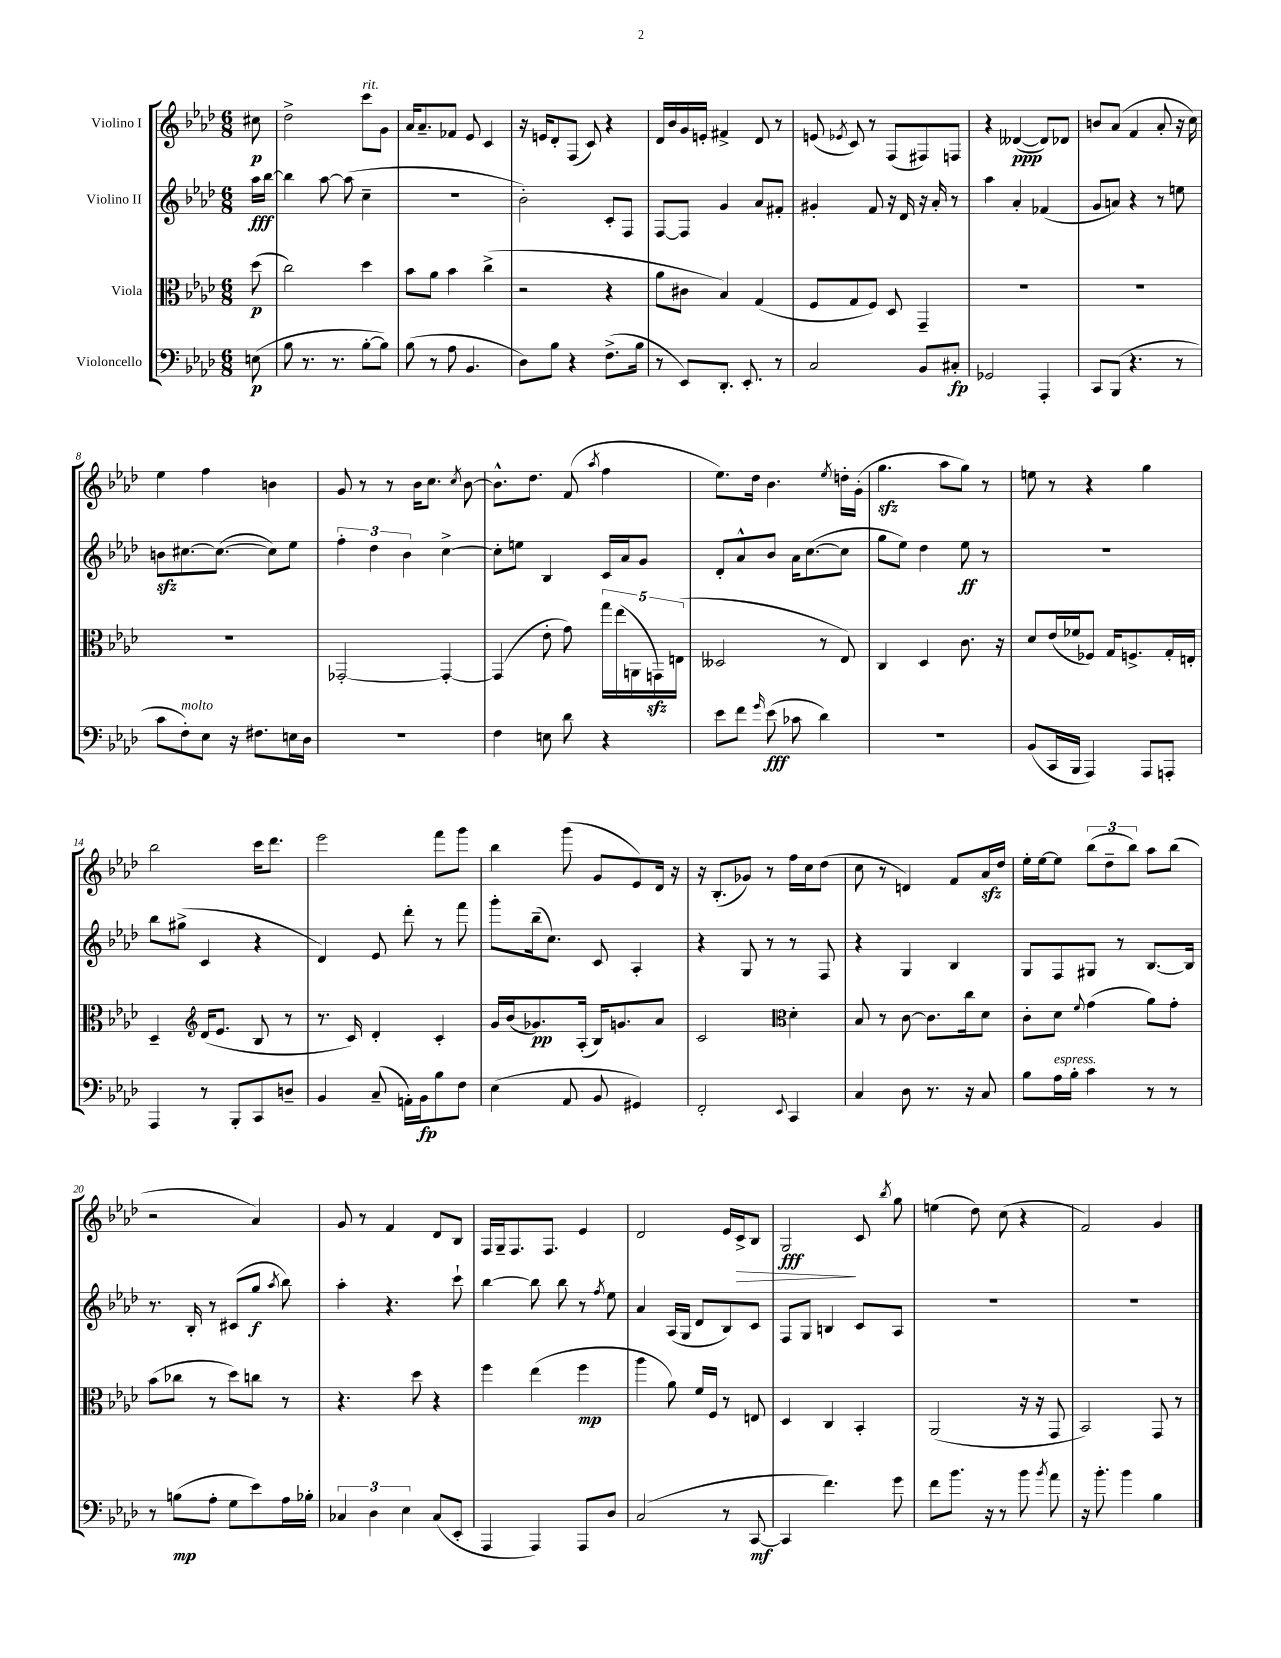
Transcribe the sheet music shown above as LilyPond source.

<<
\new StaffGroup <<
\new Staff = "s0" \with { instrumentName = "Violino I" } {
    \clef treble \key aes \major \numericTimeSignature \time 6/8 \partial 8
    \autoBeamOff cis''8\p |
    des''2-> c'''8[^\markup { \italic "rit." } g'8] |
    aes'16[ aes'8.-- fes'8] ees'8 c'4 |
    r16 e'16[ des'8-. f8]( c'8) r4 |
    des'16[ bes'16 g'16 e'16]-. fis'4-> des'8 r8 |
    e'8( \acciaccatura { ees'8 } c'8) r8 f8[( fis8) f8] |
    r4 deses'4~\ppp( deses'8[) des'8] |
    b'8[ aes'8]( f'4 aes'8-. r16 c''16) |
    ees''4 f''4 b'4 |
    g'8 r8 r8 bes'16[ c''8.] \acciaccatura { c''8 } bes'8~ |
    bes'8.[-^ des''8.] f'8( \acciaccatura { aes''8 } f''4 |
    ees''8.[) des''16] bes'4. \acciaccatura { ees''8 } d''16[-. g'16]-.( |
    g''4.\sfz aes''8[ g''8]) r8 |
    e''8 r8 r4 g''4 |
    bes''2 c'''16[ des'''8.] |
    ees'''2 f'''8[ g'''8] |
    bes''4 g'''8( g'8[ ees'8) des'16] r16 |
    r16 bes8.[-.( ges'8]) r8 f''16[ c''16 des''8]( |
    c''8 r8 d'4) f'8[ aes'16\sfz des''16] |
    ees''16[-. ees''16~ ees''8] \tuplet 3/2 { bes''8[( des''8-- bes''8]) } aes''8[ bes''8]( |
    r2 aes'4) |
    g'8 r8 f'4 des'8[ bes8] |
    f16[ g16-- f8. f8.] ees'4 |
    des'2 ees'16[ c'16->\> bes8] |
    g2\fff\! c'8 \acciaccatura { bes''8 } g''8 |
    e''4( des''8) c''8( r4 |
    f'2) g'4 \bar "|." |
}
\new Staff = "s1" \with { instrumentName = "Violino II" } {
    \clef treble \key aes \major \numericTimeSignature \time 6/8 \partial 8
    \autoBeamOff aes''16[\fff bes''16]~ |
    bes''4 aes''8~ aes''8( c''4-- |
    R2. |
    bes'2-.) c'8[-. f8] |
    f8[~ f8] g'4 aes'8[ fis'8]-. |
    gis'4-. f'8 r16 des'16 r16 aes'16-. r8 |
    aes''4 aes'4-. fes'4( |
    g'8[ a'8]) r4 r8 e''8 |
    b'8[\sfz cis''8.~ cis''8.]~( cis''8[) ees''8] |
    \tuplet 3/2 { f''4-. des''4 bes'4 } c''4~-> |
    c''8[-. e''8] bes4 c'16[ aes'16 g'8] |
    des'8[-. aes'8-^ bes'8] aes'16[ c''8.~( c''8] |
    g''8[ ees''8]) des''4 ees''8\ff r8 |
    R2. |
    bes''8[ gis''8]->( c'4 r4 |
    des'4) ees'8 des'''8-. r8 f'''8 |
    g'''8[-. bes''16--( c''8.]) c'8 aes4-. |
    r4 g8 r8 r8 f8 |
    r4 g4 bes4 |
    g8[ f8 gis8] r8 bes8.[~ bes16] |
    r8. bes16-. r8 cis'8[( g''8]\f \acciaccatura { aes''8 } bes''8) |
    aes''4-. r4. c'''8-! |
    bes''4~ bes''8 bes''8 r8 \acciaccatura { f''8 } ees''8 |
    aes'4 aes16[( g16] des'8[ bes8) c'8] |
    f8[ g8] b4 c'8[ aes8] |
    R2. |
    R2. \bar "|." |
}
\new Staff = "s2" \with { instrumentName = "Viola" } {
    \clef alto \key aes \major \numericTimeSignature \time 6/8 \partial 8
    \autoBeamOff des''8\p( |
    c''2) des''4 |
    bes'8[ aes'8] bes'4 c''4->( |
    r2 r4 |
    aes'8[ cis'8] bes4) g4( |
    f8[ g8 f8]) des8 g,4-- |
    R2. |
    R2. |
    R2. |
    ges,2~-. ges,4~-. |
    ges,4( ees'8-. g'8) \tuplet 5/4 { g''16[ ees''16( a,16 g,16\sfz) e16]( } |
    deses2 r8 ees8) |
    c4 des4 c'8. r16 |
    des'8[ ees'16( fes'16 fes8]) g16[ f8.-> g16-. e16]-. |
    des4-- \clef treble des'16[( ees'8.] bes8 r8 |
    r8. c'16) des'4-. c'4-. |
    g'16[ bes'16( ges'8.\pp) aes16]-.( bes16[) g'8. aes'8] |
    c'2 \clef alto des'4-. |
    bes8 r8 c'8~ c'8.[ c''16 des'8] |
    c'8[-. des'8] \appoggiatura { f'8 } g'4( aes'8[) g'8]-. |
    bes'8[( ces''8] r8 des''8[) c''8] r8 |
    r4. des''8 r4 |
    f''4 ees''4( f''4\mp |
    aes''4 aes'8) f'16[ f16] r8 e8 |
    des4 c4 bes,4-. |
    aes,2( r16 r16 g,8 |
    bes,2) g,8 r8 \bar "|." |
}
\new Staff = "s3" \with { instrumentName = "Violoncello" } {
    \clef bass \key aes \major \numericTimeSignature \time 6/8 \partial 8
    \autoBeamOff e8\p( |
    bes8 r8. r8. bes8[~-. bes8]) |
    bes8( r8 aes8 bes,4. |
    des8[) bes8] r4 f8.[->( bes16] |
    r8 ees,8[) des,8.]-. ees,8.-. r8 |
    c2 bes,8[ cis8]-.\fp |
    ges,2 aes,,4-. |
    c,8[ bes,,8]( r4. r8 |
    c'8[ f8-.^\markup { \italic "molto" }) ees8] r16 fis8.[ e16 des16] |
    R2. |
    f4 e8 des'8 r4 |
    ees'8[ f'8] \grace { g'16 } ees'8\fff( ces'8 des'4) |
    R2. |
    bes,8[( c,16 bes,,16] aes,,4) aes,,8[ a,,8]-. |
    aes,,4 r8 bes,,8[-. c,8 d8]-- |
    bes,4 c8--( a,16[-.) bes,16\fp bes8 f8] |
    ees4( aes,8 bes,8 gis,4) |
    f,2-. \appoggiatura { ees,8 } c,4 |
    c4 des8 r8. r16 c8 |
    bes8[ aes16^\markup { \italic "espress." } bes16]-. c'4 r8 r8 |
    r8 b8[\mp( aes8]-. g8[ ees'8) aes16 bes16]-. |
    \tuplet 3/2 { ces4 des4 ees4 } ces8[( ees,8]-. |
    aes,,4 aes,,4) aes,,8[ des8] |
    c2( r8 c,8~\mf |
    c,4 f'4.) g'8 |
    f'8[ bes'8.] r16 r8 bes'8 \acciaccatura { bes'8 } aes'8 |
    r16 bes'8.-. bes'4 bes4 \bar "|." |
}
>>
>>
